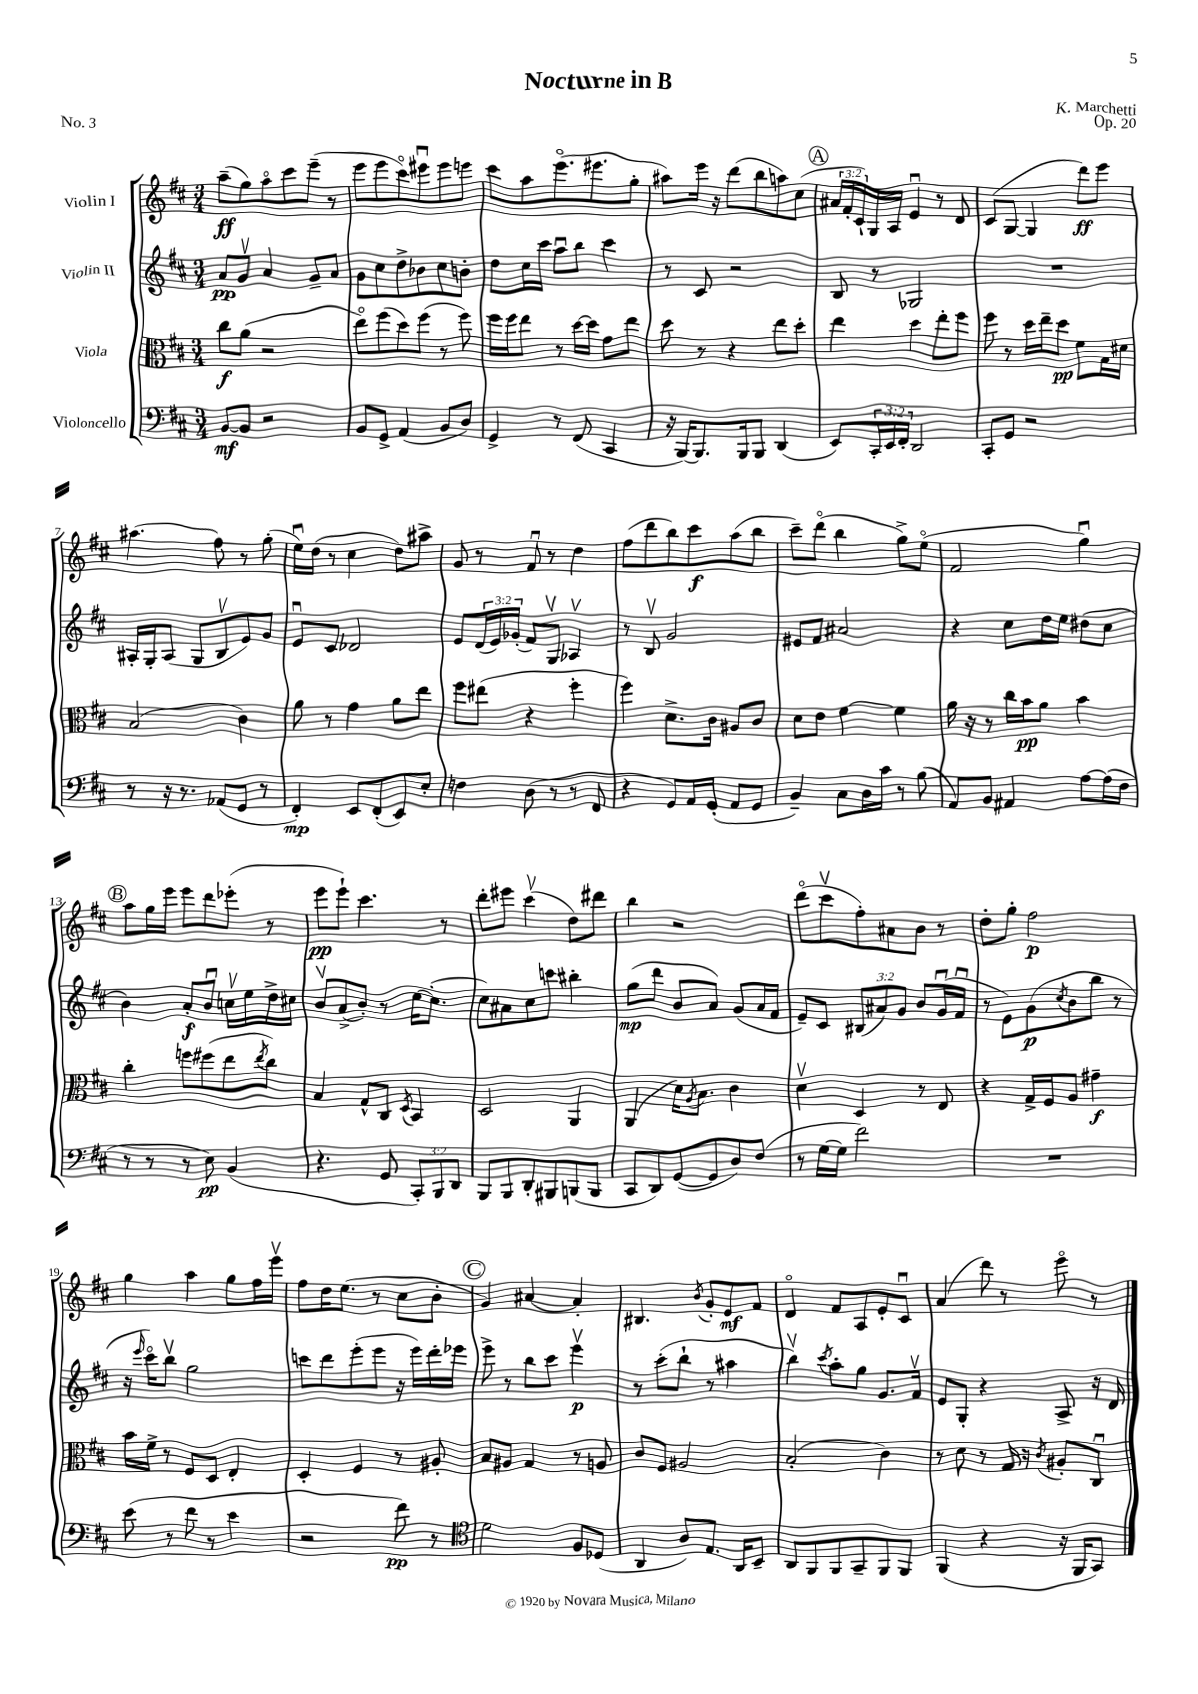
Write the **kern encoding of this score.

**kern	**kern	**kern	**kern
*staff4	*staff3	*staff2	*staff1
*clefF4	*clefC3	*clefG2	*clefG2
*k[f#c#]	*k[f#c#]	*k[f#c#]	*k[f#c#]
*M3/4	*M3/4	*M3/4	*M3/4
[8BB	8cc#	8a	(8aa~
8BB]	(8a	8gv	8gg)
2r	2r	4a	8aao
.	.	.	8ccc#
.	.	8g~	(8eee~
.	.	8a	8r
=	=	=	=
8BB	8eeo)	8g	8eee
8GG^	(8ff#	8cc#	8eee
(4AA	8dd)	8dd^	8ccc#o)
.	(8ff#	8b-	8eee#u
8BB	8r	8cc#	8eee#
8D)	8ff#)	8b'	8eee
=	=	=	=
4GG^	16ff#	8dd	8ccc#
.	16ff#	.	.
.	8ee	16cc#	8aa
.	.	16ccc#	.
8r	8r	8aau	(8.eeeo
(8FF#	[16dd	8bb	.
.	16dd]	.	8.eee#
4CC#	8g	4ccc#	.
.	8ee	.	8gg'
=	=	=	=
16r	8dd	8r	8aa#)
[16BBB)	.	.	.
8.BBB]	8r	8c#	16eee
.	.	.	16r
.	4r	2r	(8ddd
16BBB	.	.	.
8BBB	.	.	8bb
(4DD	8ee	.	8aa)
.	8dd'	.	(8cc#
=	=	=	=
8EE)	4ee	8B	24a#
.	.	.	24f#'
.	.	.	24c#`)
24CC#'	.	8r	16G
24EE	.	.	.
.	.	.	16A
24FF#'	.	.	.
2DD	4dd	2G-	4eu
.	8ee'	.	8r
.	8ff#	.	8d
=	=	=	=
8CC#'	8ff#	2.r	(8c#
8GG	8r	.	[8G
2r	16dd	.	4G]
.	16ee~	.	.
.	8dd	.	.
.	8f#	.	8ddd)
.	16G	.	8eee
.	16d#	.	.
=	=	=	=
8r	(2B	16A#'	(4.aa#
.	.	16G'	.
16r	.	(8A#	.
8.r	.	.	.
.	.	8G	.
(8AA-	.	8Bv	8ff#)
8GG	4c#)	8e)	8r
8r	.	8g	(8gg'
=	=	=	=
4FF#')	8a	8eu	16eeu)
.	.	.	(16dd
.	8r	8c#	8r
8EE	4g	2d-	4cc#
(8FF#'	.	.	.
8EE)	8a	.	8dd)
8E'	8ee	.	8aa#^
=	=	=	=
4F	8ff#	8e	8g
.	(8ee#	(24d	8r
.	.	24e)	.
.	.	(24g-'	.
(8D	4r	8f#)	8f#u
8r	.	8Gv	8r
8r	4ff#'	4A-v	4dd
8FF#	.	.	.
=	=	=	=
4r	4ff#)	8r	(8ff#
.	.	8Bv	8ddd
8GG)	8.d^	2g	8bb)
16AA	.	.	8ccc#
(16GG'	16c#	.	.
8AA	8A#	.	(8aa
8GG	8c#	.	8bb
=	=	=	=
4BB~)	8d	8e#	8ccc#~)
.	8e	8f#	(8dddo
8C#	[4f#	2a#	4bb
16D	.	.	.
16c#	.	.	.
8r	4f#]	.	8gg^)
(8B	.	.	(8eeo
=	=	=	=
8AA)	16a	4r	2f#
.	16r	.	.
8BB	8r	.	.
4AA#	16cc#	8cc#	.
.	16b	.	.
.	8a	16dd	.
.	.	16ee	.
[8A	4b	(8dd#	4ggu)
(16A]	.	8cc#	.
16F#	.	.	.
=	=	=	=
8r	4cc#'	4b)	8aa
8r	.	.	16gg
.	.	.	16eee
8r	8ff	8a'	8eee
8E)	(8ff#	8bu	8ddd
(4BB	8ee	16ccv	(8eee-'
.	.	16ee	.
.	8qee	.	.
.	8cc#)	16dd^	8r
.	.	16cc#	.
=	=	=	=
4.r	4B	8bv	8eee
.	.	(8a^	8eee`)
.	8G^^	8b')	4.ccc#
8GG	8C#	8r	.
.	8qD	.	.
12CC#')	4BB	[16cc#	.
.	.	(8.cc#']	.
12BBB	.	.	.
.	.	.	8r
12DD	.	.	.
=	=	=	=
8BBB	2D	8cc#)	8ddd'
8BBB	.	8a#	8eee#
8DD'	.	8cc#	(4ccc#v
8BBB#	.	8ccc	.
(8BBB	4AA	4bb#'	8dd)
8BBB	.	.	8ddd#
=	=	=	=
8CC#	(4AA	(8gg	4bb
8DD)	.	8ddd	.
([8GG	16d)	8b	2r
.	8qA	.	.
.	8.B	.	.
8GG]	.	8a)	.
8D)	4c#	(8g	.
(8F#	.	16a	.
.	.	16f#	.
=	=	=	=
8r	4dv	8e~)	(8dddo
[16G	.	8c#	8ccc#v
16G]	.	.	.
2f#)	4D	(12B#	8ff#')
.	.	12a#)	.
.	.	.	8a#
.	.	12g	.
.	8r	8b	8b
.	8E	(16gu	8r
.	.	16f#u	.
=	=	=	=
2.r	4r	8r	8dd'
.	.	8e)	8gg'
.	16G^	(8g	2ff#
.	16F#	.	.
.	.	8qcc#	.
.	8A	8b	.
.	4g#~	8bb	.
.	.	8r	.
=	=	=	=
(8e	16b	16r	4gg
.	.	16qqeee	.
.	16f#^	16ccc#o)	.
8r	8r	8bbv	.
8f#	8F#	2gg	4aa
8r	8D	.	.
4e	4E'	.	8gg
.	.	.	16ff#
.	.	.	16eeev
=	=	=	=
2r	4D'	8ccc	8ff#
.	.	8ddd	16dd
.	.	.	(8.ee
.	4F#	(8eee'	.
.	.	8eee	8r
8f#)	8r	16r	8cc#
.	.	16eee)	.
8r	8A#'	16ddd'	8b'
.	.	16eee-	.
=	=	=	=
*clefC4	*	*	*
2d	8B	8eee^	4g)
.	8A#	8r	.
.	4G	8bb	[4a#
.	.	8ccc#	.
8F#	8r	4eeev	4a#']
(8D-	8A	.	.
=	=	=	=
4AA	8c#	8r	4.B#
.	8F#	(8ccc#'	.
8A)	2A#	8bb`	.
.	.	.	8qb
8.E	.	8r	8g'
.	.	4aa#	8e
16AA	.	.	.
8BB~	.	.	8f#
=	=	=	=
8AA	(2B'	4bbv)	4do
8FF#	.	.	.
.	.	8qccc#	.
8FF#	.	8aa'	8f#
8GG~	.	8gg	8A
8FF#	4c#)	8.g	8e'
8FF#	.	.	8c#u
.	.	16f#v	.
=	=	=	=
(4FF#	8r	8e	(4a
.	8d	8G'	.
4r	8r	4r	8ddd)
.	16G	.	8r
.	16r	.	.
.	8qc#	.	.
16r	8A#'	8A^	8eeeo
16FF#	.	.	.
8GG)	8C#u	16r	8r
.	.	16d	.
==	==	==	==
*-	*-	*-	*-
